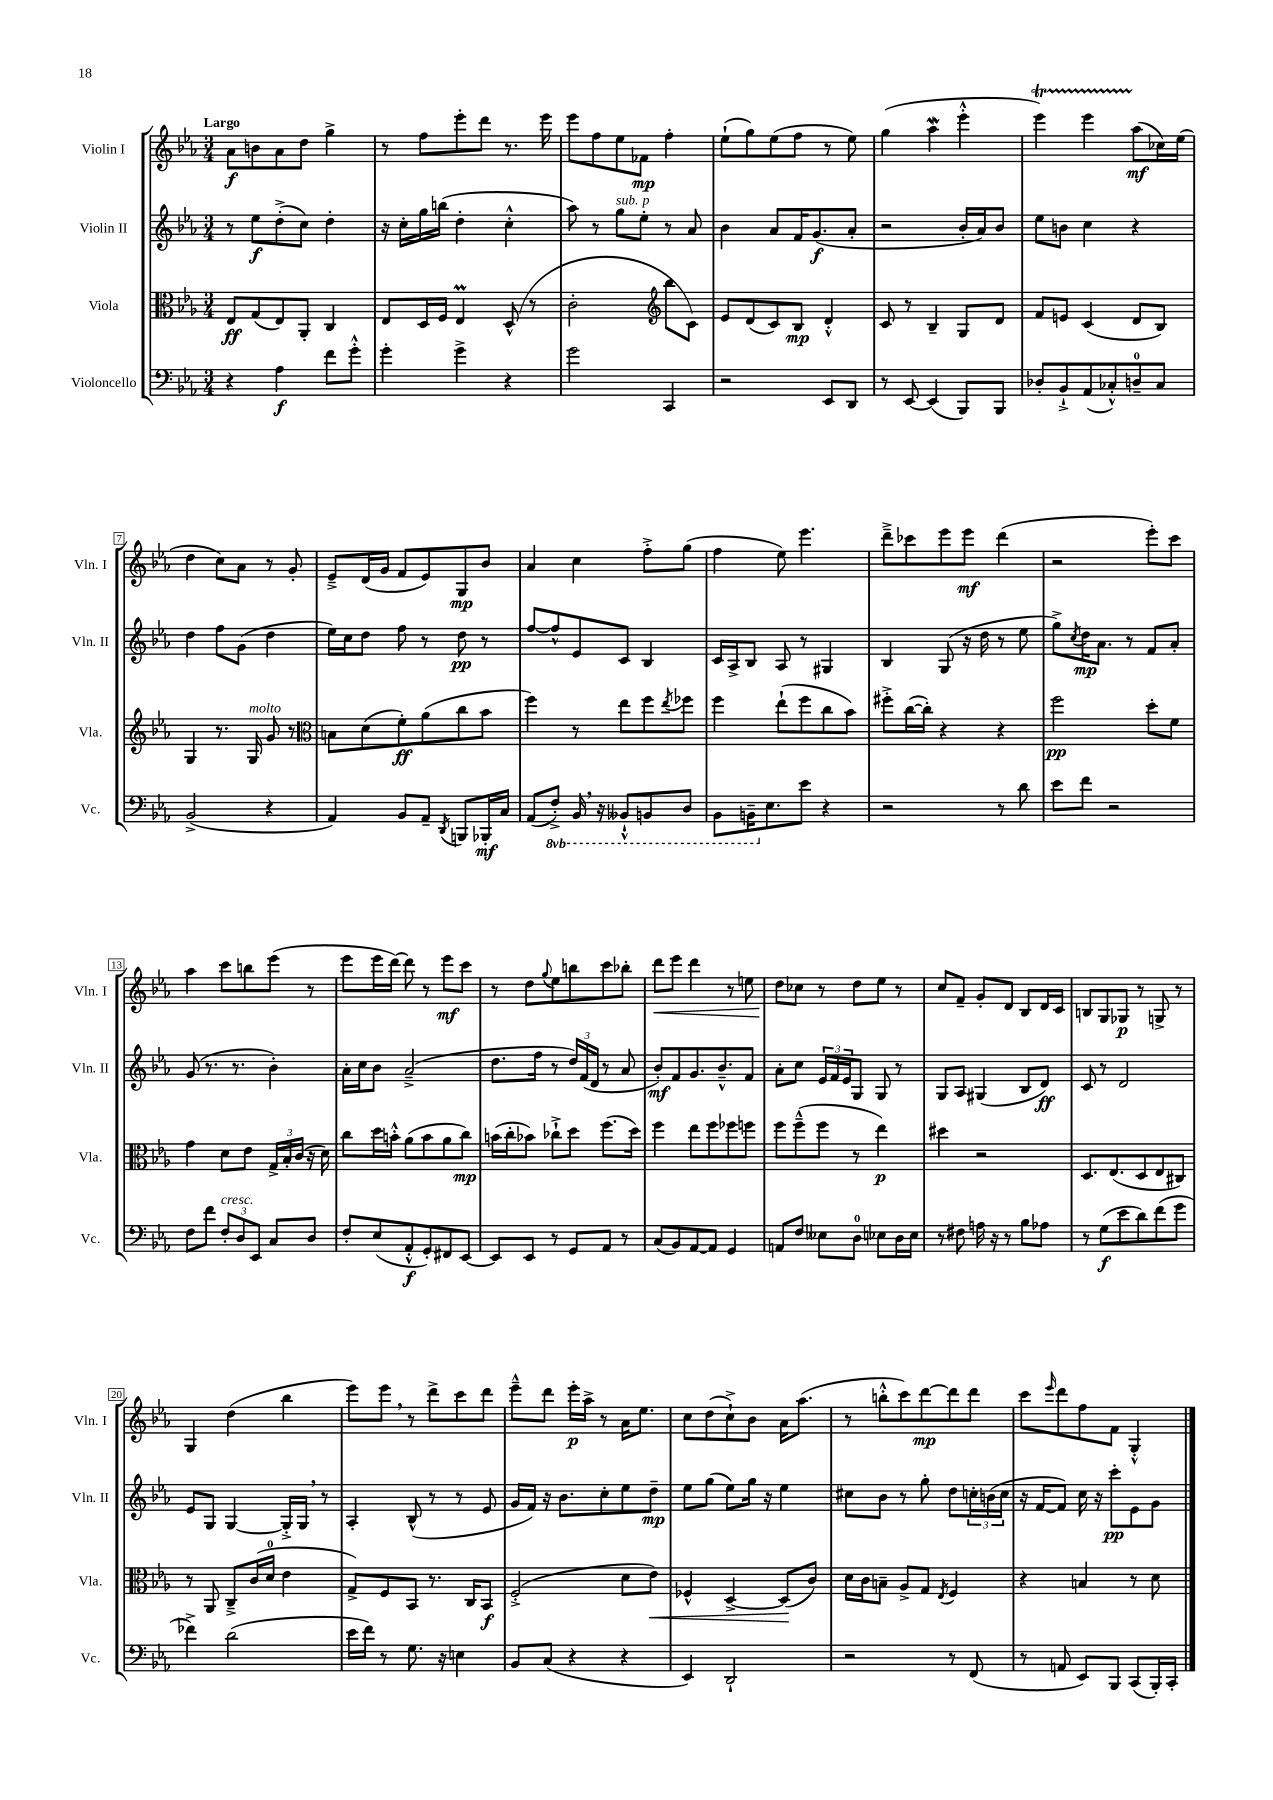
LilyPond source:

<<
\new StaffGroup <<
\new Staff = "s0" \with { instrumentName = "Violin I" shortInstrumentName = "Vln. I" } {
    \clef treble \key ees \major \numericTimeSignature \time 3/4 \tempo "Largo"
    aes'8\f b'8 aes'8 d''8 g''4-> |
    r8 f''8 ees'''8-. d'''8 r8. ees'''16 |
    ees'''8 f''8 ees''8 fes'8\mp f''4-. |
    ees''8-!( g''8) ees''8( f''8 r8 ees''8) |
    g''4( aes''4\mordent ees'''4-.-^ |
    ees'''4\startTrillSpan) ees'''4 aes''8\stopTrillSpan\mf( ces''16) ees''16( |
    d''4 c''8) aes'8 r8 g'8-. |
    ees'8---> d'16( g'16 f'8 ees'8) g8\mp bes'8 |
    aes'4 c''4 f''8-.-> g''8( |
    f''4 ees''8) ees'''4. |
    d'''8---> ces'''8 ees'''8 ees'''8\mf d'''4( |
    r2 ees'''8-.) c'''8 |
    aes''4 c'''8 b''8 ees'''8( r8 |
    ees'''8 ees'''16 d'''16~) d'''8 r8 ees'''8\mf c'''8 |
    r8 d''8 \appoggiatura { g''8 } ees''8 b''8 c'''8 bes''8-. |
    d'''8\< ees'''8 d'''4 r8 e''8 |
    d''8\! ces''8 r8 d''8 ees''8 r8 |
    c''8 f'8-- g'8-. d'8 bes8 d'16 c'16 |
    b8 g8 ges8\p r8 g8-> r8 |
    g4 d''4( bes''4 |
    ees'''8) ees'''8 \breathe r8 d'''8-> c'''8 d'''8 |
    ees'''8---^ d'''8 ees'''16-.\p aes''16-> r8 aes'16 ees''8. |
    c''8 d''8( c''8-!->) bes'8 aes'16 aes''8.( |
    r8 b''8-.-^ c'''8) d'''8~\mp d'''8 d'''8 |
    c'''8 \grace { ees'''16 } d'''8 f''8 f'8 g4-.-^ \bar "|." |
}
\new Staff = "s1" \with { instrumentName = "Violin II" shortInstrumentName = "Vln. II" } {
    \clef treble \key ees \major \numericTimeSignature \time 3/4
    r8 ees''8\f d''8-.->( c''8) d''4-. |
    r16 c''16-. g''16 b''16( d''4-. c''4-.-^ |
    aes''8) r8 g''8^\markup { \italic "sub. p" } ees''8-. r8 aes'8 |
    bes'4 aes'8 f'16 g'8.\f( aes'8-. |
    r2 bes'16-. aes'16) bes'8 |
    ees''8 b'8 c''4 r4 |
    d''4 f''8 g'8( d''4 |
    ees''16) c''16 d''8 f''8 r8 d''8\pp r8 |
    f''8~ f''8-^ ees'8 c'8 bes4 |
    c'16 aes16-> bes8 aes8 r8 gis4 |
    bes4 g8( r16 d''16 r8 ees''8 |
    g''8->) \acciaccatura { c''8 } d''16\mp aes'8. r8 f'8 aes'8-. |
    g'8( r8. r8. bes'4-.) |
    aes'16-. c''16 bes'8 aes'2--->( |
    d''8. f''16 r8 \tuplet 3/2 { d''16) f'16( d'16 } r8 aes'8 |
    bes'8-.\mf) f'8 g'8. bes'8.---^ f'8 |
    aes'8-. c''8 \tuplet 3/2 { ees'16 f'16 ees'16 } g8 g8 r8 |
    g8 aes8 gis4( bes8 d'8\ff) |
    c'8 r8 d'2 |
    ees'8 g8 g4~ g16-.-> g16 \breathe r8 |
    aes4-. bes8-^( r8 r8 ees'8 |
    g'16 f'16) r16 bes'8. c''8-. ees''8 d''8--\mp |
    ees''8 g''8( ees''8) g''16 r16 ees''4 |
    cis''8 bes'8 r8 g''8-. d''8 \tuplet 3/2 { c''16-. b'16( c''16 } |
    r16 f'16~ f'8) c''16 r16 c'''8-.\pp ees'8 g'8 \bar "|." |
}
\new Staff = "s2" \with { instrumentName = "Viola" shortInstrumentName = "Vla." } {
    \clef alto \key ees \major \numericTimeSignature \time 3/4
    ees8\ff g8( ees8) aes,8-. c4 |
    ees8 d16 f16 ees4\prall d8-^( r8 |
    c'2-. \clef treble bes''8 c'8) |
    ees'8 d'8( c'8) bes8\mp d'4-.-^ |
    c'8 r8 bes4-- g8 d'8 |
    f'8 e'8 c'4( d'8 bes8) |
    g4 r8. g16^\markup { \italic "molto" } g'8 r8 |
    \clef alto b8 d'8( f'8-.\ff) aes'8( c''8 bes'8 |
    f''4) r8 ees''8 f''8 \acciaccatura { ees''8 } fes''8 |
    f''4 ees''8-!( f''8 c''8 bes'8) |
    fis''8-.-> c''16~( c''16-.) r4 r4 |
    f''2\pp d''8-. f'8 |
    g'4 d'8 ees'8 \tuplet 3/2 { g16-> bes16-. c'16( } r16 d'16) |
    c''8 d''16 b'16-.-^ aes'8( b'8 aes'8 c''8\mp) |
    b'16( c''16-. bes'8) ces''8-!-> d''8 f''8.( d''16) |
    f''4 ees''8 f''8 fes''8 f''8 |
    f''8 f''8---^( f''8 r8 ees''4\p) |
    dis''4 r2 |
    d8. ees8.( d8 ees8 cis8) |
    r8 aes,8 c8---> c'16( d'16-0 ees'4 |
    g8->) f8 bes,8 r8. c16 bes,8\f |
    f2-.->( d'8 ees'8\<) |
    fes4-^ d4~-> d8\!( c'8) |
    d'16 c'16 b8-- aes8-> g8 \acciaccatura { ees8 } f4 |
    r4 b4 r8 d'8 \bar "|." |
}
\new Staff = "s3" \with { instrumentName = "Violoncello" shortInstrumentName = "Vc." } {
    \clef bass \key ees \major \numericTimeSignature \time 3/4 \set Staff.ottavationMarkups = #ottavation-simple-ordinals
    r4 aes4\f f'8 g'8-.-^ |
    g'4-. g'4-> r4 |
    g'2 c,4 |
    r2 ees,8 d,8 |
    r8 ees,8~ ees,4( bes,,8) bes,,8 |
    des8-. bes,8-!-> aes,8( ces8-.-^) d8-0-- ces8 |
    bes,2->( r4 |
    aes,4) bes,8 aes,8-- \acciaccatura { d,8 } b,,8 bes,,16-.\mf c16 |
    aes,8( \ottava #-1 f,8-.->) bes,,16 \breathe r16 beses,,8-!-^ b,,8 d,8 |
    bes,,8 b,,16-- \ottava #0 ees8. ees'8 r4 |
    r2 r8 d'8 |
    ees'8 f'8 r2 |
    f8 f'8 \tuplet 3/2 { f8-.^\markup { \italic "cresc." } d8 ees,8 } c8 d8 |
    f8-. ees8( aes,8-.-^\f g,8-.) fis,8 ees,8~ |
    ees,8 ees,8 r8 g,8 aes,8 r8 |
    c8( bes,8) aes,8~ aes,8 g,4 |
    a,8 f8 eeses8 d8-0 ees8 d16 ees16 |
    r8 fis8 a16 r16 r8 bes8 aes8 |
    r8 g8\f( ees'8 d'8) f'8( g'8 |
    fes'4->) d'2( |
    ees'16 f'16) r8 g8. r16 e4 |
    bes,8 c8( r4 r4 |
    ees,4) d,2-! |
    r2 r8 f,8( |
    r8 a,8 ees,8) bes,,8 c,8( bes,,16-.) c,16-. \bar "|." |
}
>>
>>
\layout { \context { \Score \override BarNumber.stencil = #(make-stencil-boxer 0.1 0.3 ly:text-interface::print) } }
